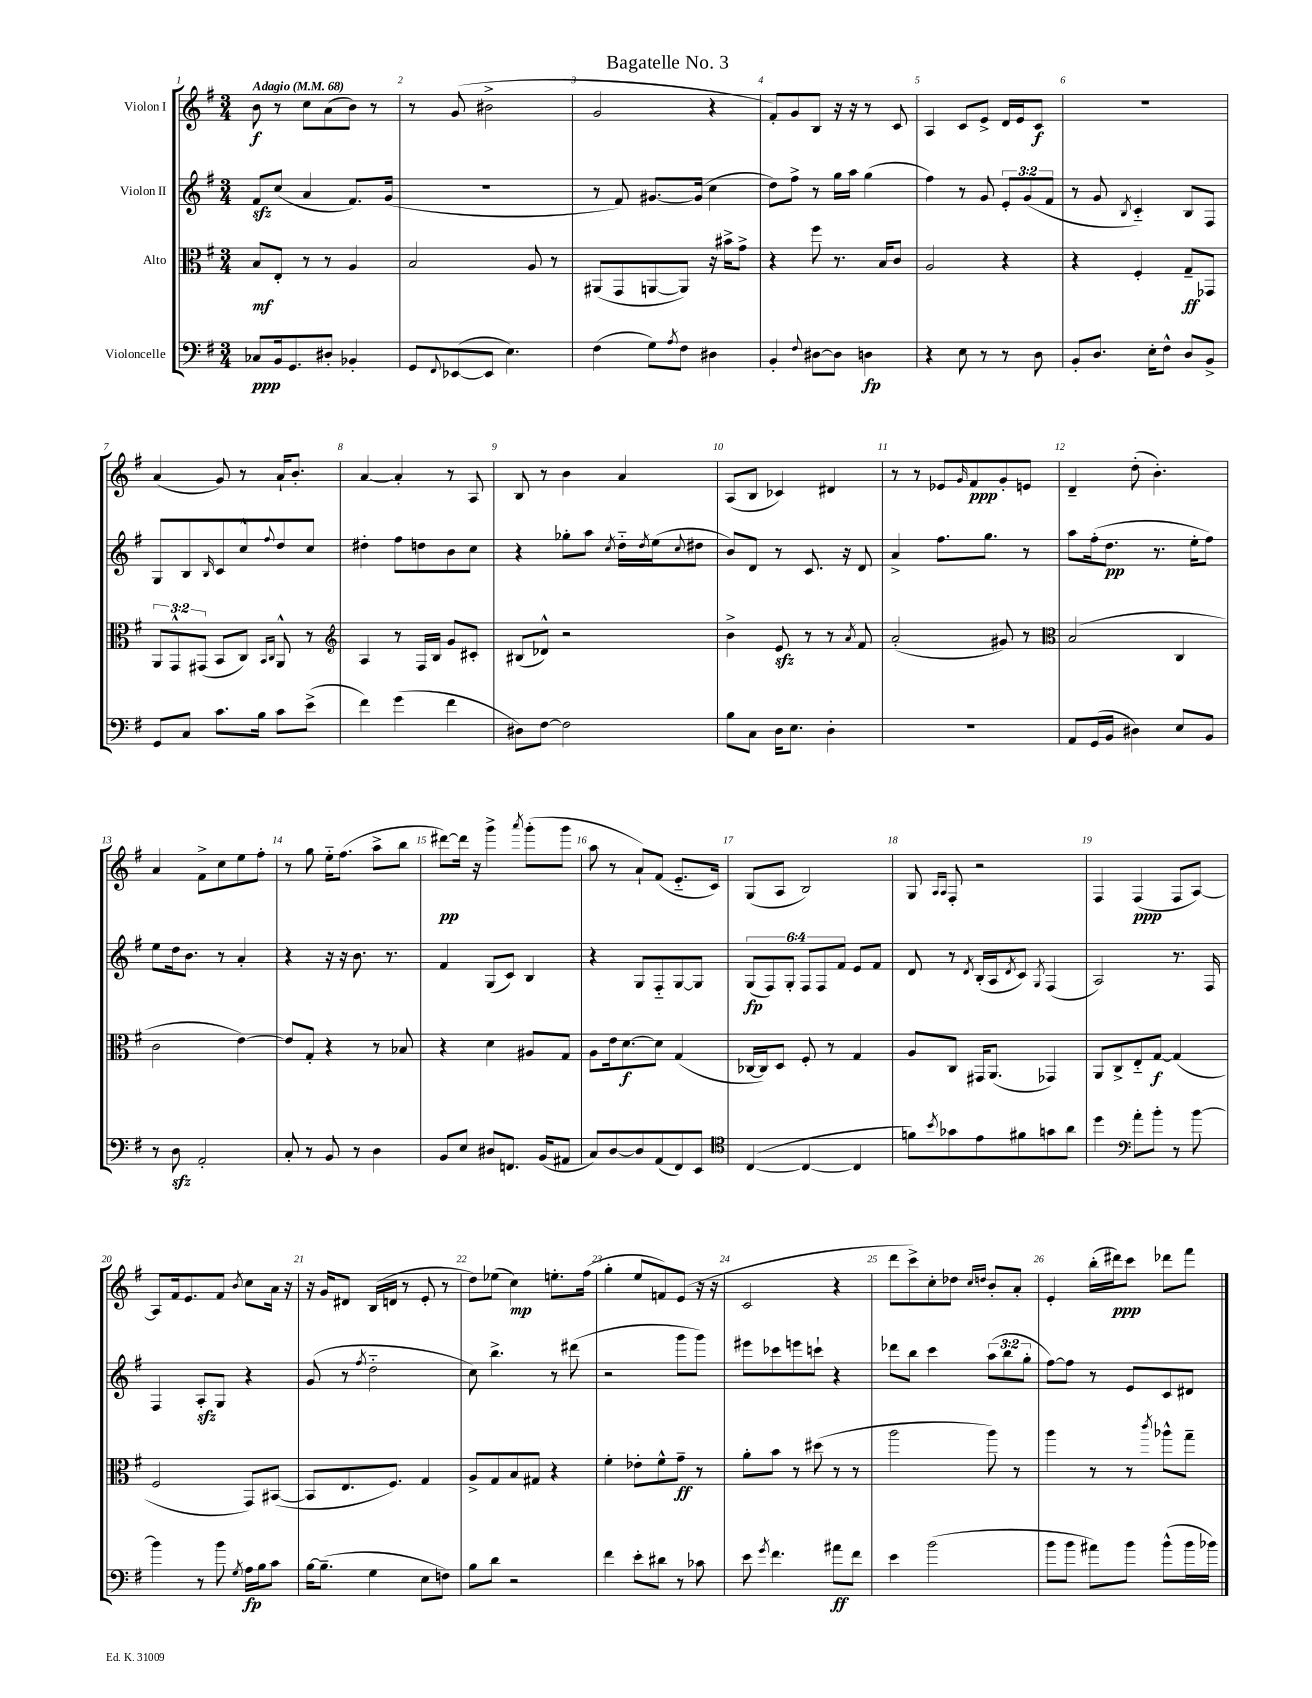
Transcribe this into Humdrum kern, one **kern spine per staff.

**kern	**dynam	**kern	**dynam	**kern	**dynam	**kern	**dynam
*part4	*part4	*part3	*part3	*part2	*part2	*part1	*part1
*staff4	*staff4	*staff3	*staff3	*staff2	*staff2	*staff1	*staff1
*I"Violoncelle	*	*I"Alto	*	*I"Violon II	*	*I"Violon I	*
*clefF4	*	*clefC3	*	*clefG2	*	*clefG2	*
*k[f#]	*	*k[f#]	*	*k[f#]	*	*k[f#]	*
*M3/4	*	*M3/4	*	*M3/4	*	*M3/4	*
*MM68	*	*MM68	*	*MM68	*	*MM68	*
=1	=1	=1	=1	=1	=1	=1	=1
!	!	!	!	!	!	!LO:TX:a:B:t=Adagio	!
8C-X/L	ppp	8B/L	mf	8f#zz/L	.	8b\	f
16BB/k	.	8E'/J	.	(8cc/J	.	8r	.
8.GG/	.	.	.	.	.	.	.
.	.	8r	.	4a/	.	8cc\L	.
8D#X'/J	.	8r	.	.	.	(8a\	.
4BB-X'/	.	4A/	.	8.f#/L)	.	8b\J)	.
.	.	.	.	.	.	8r	.
.	.	.	.	(16g/Jk	.	.	.
=2	=2	=2	=2	=2	=2	=2	=2
8GG/L	.	2B/	.	2.r	.	8r	.
8qqFF#/	.	.	.	.	.	.	.
([8EE-X/	.	.	.	.	.	(8g/	.
8EE-/J]	.	.	.	.	.	2b#X^\	.
4.E\)	.	.	.	.	.	.	.
.	.	8A/	.	.	.	.	.
.	.	8r	.	.	.	.	.
=3	=3	=3	=3	=3	=3	=3	=3
(4F#\	.	(8AA#X/L	.	8r	.	2g/	.
.	.	8GG/	.	8f#/)	.	.	.
8G\L)	.	[8AAn/	.	[8.g#X/L	.	.	.
8qA/	.	.	.	.	.	.	.
8F#\J	.	8AA/J])	.	.	.	.	.
.	.	.	.	(16g#/Jk]	.	.	.
4D#X\	.	16r	.	4cc\	.	4r	.
.	.	16b#X^\KL	.	.	.	.	.
.	.	8g^\J	.	.	.	.	.
=4	=4	=4	=4	=4	=4	=4	=4
4BB'/	.	4r	.	8dd\L)	.	8f#'/L)	.
.	.	.	.	8ff#^\J	.	8g/	.
8qqF#/	.	.	.	.	.	.	.
[8D#X\L	.	8ff#\	.	8r	.	8B/J	.
8D#\J]	.	8.r	.	16gg\LL	.	16r	.
.	.	.	.	16aa\JJ	.	16r	.
4Dn\	fp	.	.	(4gg\	.	8r	.
.	.	16B/KL	.	.	.	.	.
.	.	8c/J	.	.	.	8c/	.
=5	=5	=5	=5	=5	=5	=5	=5
4r	.	2A/	.	4ff#\)	.	4A/	.
8E\	.	.	.	8r	.	8c/L	.
8r	.	.	.	8g/	.	8e^/J	.
8r	.	4r	.	12e'/L	.	16d/LL	.
.	.	.	.	.	.	16e/J	.
.	.	.	.	(12g/	.	.	.
8D\	.	.	.	.	.	8c/J	f
.	.	.	.	12f#/J	.	.	.
=6	=6	=6	=6	=6	=6	=6	=6
8BB'/L	.	4r	.	8r	.	2.r	.
8.D/J	.	.	.	8g/	.	.	.
.	.	.	.	8qB/	.	.	.
.	.	4F#'/	.	4c/)	.	.	.
16E'\KL	.	.	.	.	.	.	.
8F#^^\J	.	.	.	.	.	.	.
8D/L	.	8G~/L	ff	8B/L	.	.	.
8BB^/J	.	8GG-X/J	.	8F#/J	.	.	.
!!LO:LB:g=z
=7	=7	=7	=7	=7	=7	=7	=7
8GG/L	.	12AA/L	.	8G/L	.	(4a/	.
.	.	12GG^^/	.	.	.	.	.
8C/J	.	.	.	8B/	.	.	.
.	.	(12GG#X/J	.	.	.	.	.
.	.	.	.	16qqB/	.	.	.
8.c\L	.	8BB/L	.	8c/	.	8g/)	.
.	.	8C/J)	.	8cc^^/	.	8r	.
16B\Jk	.	.	.	.	.	.	.
.	.	16qqBB/LL	.	.	.	.	.
.	.	16qqC/JJ	.	8qqff#/	.	.	.
8c\L	.	8AA^^/	.	8dd/	.	16a`/KL	.
.	.	.	.	.	.	8.b'/J	.
(8e^\J	.	8r	.	8cc/J	.	.	.
=8	=8	=8	=8	=8	=8	=8	=8
*	*	*clefG2	*	*	*	*	*
4f#\)	.	4A/	.	4dd#X'\	.	[4a/	.
(4g\	.	8r	.	8ff#\L	.	4a'/]	.
.	.	16F#/LL	.	8ddn\	.	.	.
.	.	16B/JJ	.	.	.	.	.
4f#\	.	8g/L	.	8b\	.	8r	.
.	.	8c#X'/J	.	8cc\J	.	8A/	.
=9	=9	=9	=9	=9	=9	=9	=9
8D#X\L)	.	(8B#X/L	.	4r	.	8B/	.
[8F#\J	.	8d-X^^/J)	.	.	.	8r	.
2F#\]	.	2r	.	8gg-X'\L	.	4b\	.
.	.	.	.	8aa\J	.	.	.
.	.	.	.	8qcc/	.	.	.
.	.	.	.	16dd\LL	.	4a/	.
.	.	.	.	8qdd/	.	.	.
.	.	.	.	(16ee\J	.	.	.
.	.	.	.	8qqcc/	.	.	.
.	.	.	.	8dd#X\J	.	.	.
=10	=10	=10	=10	=10	=10	=10	=10
8B\L	.	4b^\	.	8b/L)	.	(8A/L	.
8C\J	.	.	.	8d/J	.	8B/J	.
16D\KL	.	8ezz/	.	8r	.	4c-X/)	.
8.E\J	.	.	.	.	.	.	.
.	.	8r	.	8.c/	.	.	.
4D'\	.	8r	.	.	.	4d#X/	.
.	.	.	.	16r	.	.	.
.	.	8qa/	.	.	.	.	.
.	.	8f#/	.	8d/	.	.	.
=11	=11	=11	=11	=11	=11	=11	=11
2.r	.	(2a'/	.	4a^/	.	8r	.
.	.	.	.	.	.	8r	.
.	.	.	.	8.ff#\L	.	8e-X/L	.
.	.	.	.	.	.	16qqg/	.
.	.	.	.	.	.	8f#/	ppp
.	.	.	.	8.gg\J	.	.	.
.	.	8g#X/)	.	.	.	8g'/	.
.	.	8r	.	8r	.	8en/J	.
=12	=12	=12	=12	=12	=12	=12	=12
*	*	*clefC3	*	*	*	*	*
8AA/L	.	(2B/	.	8aa\L	.	4d~/	.
(16GG/L	.	.	.	(16ff#'\k	.	.	.
16BB/JJ	.	.	.	8.dd\J	pp	.	.
4D#X\)	.	.	.	.	.	(8dd'\	.
.	.	.	.	8.r	.	4.b'\)	.
8E/L	.	4C/	.	.	.	.	.
.	.	.	.	16ee'\KL	.	.	.
8BB/J	.	.	.	8ff#\J)	.	.	.
!!LO:LB:g=z
=13	=13	=13	=13	=13	=13	=13	=13
8r	.	2c\	.	8ee\L	.	4a/	.
8Dzz\	.	.	.	16dd\k	.	.	.
.	.	.	.	8.b\J	.	.	.
2AA'/	.	.	.	.	.	8f#^\L	.
.	.	.	.	8r	.	8cc\	.
.	.	[4e\)	.	4a'/	.	8ee\	.
.	.	.	.	.	.	8ff#'\J	.
=14	=14	=14	=14	=14	=14	=14	=14
8C'/	.	8e/L]	.	4r	.	8r	.
8r	.	8G'/J	.	.	.	8gg\	.
8BB/	.	4r	.	16r	.	16ee\KL	.
.	.	.	.	16r	.	(8.ff#\J	.
8r	.	.	.	8.b\	.	.	.
4D\	.	8r	.	.	.	8aa^\L	.
.	.	.	.	8.r	.	.	.
.	.	8B-X/	.	.	.	8bb\J	.
=15	=15	=15	=15	=15	=15	=15	=15
8BB/L	.	4r	.	4f#/	.	[8ddd#X\L)	pp
8E/J	.	.	.	.	.	16ddd#\Jk]	.
.	.	.	.	.	.	16r	.
8D#X/L	.	4d\	.	(8G/L	.	4ggg^\	.
8.FFn/J	.	.	.	8c/J)	.	.	.
.	.	.	.	.	.	8qaaa/	.
.	.	8A#X/L	.	4B/	.	(8ggg'\L	.
(16BB/KL	.	.	.	.	.	.	.
8AA#X/J	.	8G/J	.	.	.	8ggg\J	.
=16	=16	=16	=16	=16	=16	=16	=16
8C/L)	.	8A\L	.	4r	.	8aa\	.
[8D/	.	16e\k	.	.	.	8r	.
.	.	[8.d\	f	.	.	.	.
8D/]	.	.	.	8G/L	.	8a`/L)	.
(8AA/	.	8d\J]	.	8F#/	.	(8f#/J	.
8FF#/)	.	(4G/	.	[8G/	.	8.e/L	.
8EE/J	.	.	.	8G/J]	.	.	.
.	.	.	.	.	.	16c/Jk)	.
=17	=17	=17	=17	=17	=17	=17	=17
*clefC4	*	*	*	*	*	*	*
([4C/	.	[16C-X/LL	.	(12G/L	fp	(8G/L	.
.	.	16C-/J])	.	.	.	.	.
.	.	.	.	12F#/)	.	.	.
.	.	8D/J	.	.	.	8A/J	.
.	.	.	.	12G'/J	.	.	.
4C/_	.	8F#'/	.	12F#/L	.	2B/)	.
.	.	.	.	12F#/	.	.	.
.	.	8r	.	.	.	.	.
.	.	.	.	12f#/J	.	.	.
4C/]	.	4G/	.	8e/L	.	.	.
.	.	.	.	8f#/J	.	.	.
=18	=18	=18	=18	=18	=18	=18	=18
8fn\L)	.	8A/L	.	8d/	.	8G/	.
.	.	.	.	.	.	16qqA/LL	.
8qb/	.	.	.	.	.	16qqA/JJ	.
8g-X\	.	8C/J	.	8r	.	8F#'/	.
.	.	.	.	8qd/	.	.	.
8e\	.	16GG#X/KL	.	(16B'/LL	.	2r	.
.	.	(8.AA/J	.	16A/J	.	.	.
.	.	.	.	8qd/	.	.	.
8f#X\	.	.	.	8c/J)	.	.	.
.	.	.	.	8qG/	.	.	.
8gn\	.	4GG-X/)	.	(4F#/	.	.	.
8a\J	.	.	.	.	.	.	.
=19	=19	=19	=19	=19	=19	=19	=19
4dd\	.	8AA/L	.	2A/)	.	4F#/	.
.	.	8C^/	.	.	.	.	.
*clefF4	*	*	*	*	*	*	*
8a'\L	.	8E/	.	.	.	(4F#/	ppp
8b'\J	.	[8G/J	f	.	.	.	.
8r	.	(4G/]	.	8.r	.	8F#/L	.
[8b\	.	.	.	.	.	[8A/J)	.
.	.	.	.	16F#/	.	.	.
!!LO:LB:g=z
=20	=20	=20	=20	=20	=20	=20	=20
4b\]	.	2F#/	.	4F#/	.	8A/L]	.
.	.	.	.	.	.	16f#/k	.
.	.	.	.	.	.	8.e/	.
8r	.	.	.	8Azz'/L	.	.	.
8b\	.	.	.	8G/J	.	8f#/J	.
8qG/	.	.	.	.	.	8qb/	.
16A\LL	fp	8GG/L)	.	4r	.	8cc\L	.
16B\J	.	.	.	.	.	.	.
8c\J	.	([8BB#X/J	.	.	.	16a\Jk	.
.	.	.	.	.	.	16r	.
=21	=21	=21	=21	=21	=21	=21	=21
[16B\KL	.	8BB#/L]	.	(8g/	.	16r	.
(8.B~\J]	.	.	.	.	.	16g/KL	.
.	.	8.E/	.	8r	.	8d#X/J	.
.	.	.	.	8qff#/	.	.	.
4G\	.	.	.	2dd\	.	(16B/LL	.
.	.	8.F#/J)	.	.	.	16dn/JJ	.
.	.	.	.	.	.	8r	.
8E\L	.	4G/	.	.	.	8e'/	.
8Fn\J)	.	.	.	.	.	8r	.
=22	=22	=22	=22	=22	=22	=22	=22
8B\L	.	8A^/L	.	8cc\)	.	8dd\L)	.
8d\J	.	8G/	.	4.bb^\	.	(8ee-X\J	.
2r	.	8B/	.	.	.	4cc\)	mp
.	.	8G#X/J	.	.	.	.	.
.	.	4r	.	8r	.	8.een'\L	.
.	.	.	.	(8ddd#X\	.	.	.
.	.	.	.	.	.	(16ff#\Jk	.
=23	=23	=23	=23	=23	=23	=23	=23
4f#\	.	4f#'\	.	2r	.	4gg'\	.
8e'\L	.	8e-X'\L	.	.	.	8ee/L	.
8d#X\J	.	8f#^^\	.	.	.	8fn/)	.
8r	.	8g~\J	ff	8ggg\L	.	(8e/J	.
8c-X\	.	8r	.	8ggg\J)	.	16r	.
.	.	.	.	.	.	16r	.
=24	=24	=24	=24	=24	=24	=24	=24
8e\	.	8a'\L	.	8eee#X\L	.	2c/	.
8qg/	.	.	.	.	.	.	.
4.f#\	.	8b\J	.	8ccc-X\	.	.	.
.	.	8r	.	8eeen\	.	.	.
.	.	(8dd#X\	.	8cccn`\J	.	.	.
8a#X\L	ff	8r	.	4r	.	4r	.
8f#\J	.	8r	.	.	.	.	.
=25	=25	=25	=25	=25	=25	=25	=25
4e\	.	2aa\	.	8ddd-X\L	.	8ddd\L	.
.	.	.	.	8bb\J	.	8ccc^\)	.
(2b\	.	.	.	4ccc\	.	8cc'\	.
.	.	.	.	.	.	8dd-X\J	.
.	.	.	.	.	.	16qqcc/LL	.
.	.	.	.	.	.	16qqddn/JJ	.
.	.	8aa\)	.	(12aa\L	.	8b'/L	.
.	.	.	.	12bb\	.	.	.
.	.	8r	.	.	.	8a'/J	.
.	.	.	.	12gg'\J	.	.	.
=26	=26	=26	=26	=26	=26	=26	=26
8b\L	.	4aa\	.	[8ff#\L)	.	4e'/	.
8b\J	.	.	.	8ff#\J]	.	.	.
8a#X\L)	.	8r	.	8r	.	(16bb'\LL	.
.	.	.	.	.	.	16ddd#X\J)	ppp
8b\J	.	8r	.	8e/L	.	8ccc\J	.
.	.	8qccc/	.	.	.	.	.
(8b^^\L	.	8aa-X^^\L	.	8c/	.	8ddd-X\L	.
16b\L	.	8gg~\J	.	8d#X/J	.	8fff#\J	.
16b-X\JJ)	.	.	.	.	.	.	.
==	==	==	==	==	==	==	==
*-	*-	*-	*-	*-	*-	*-	*-
